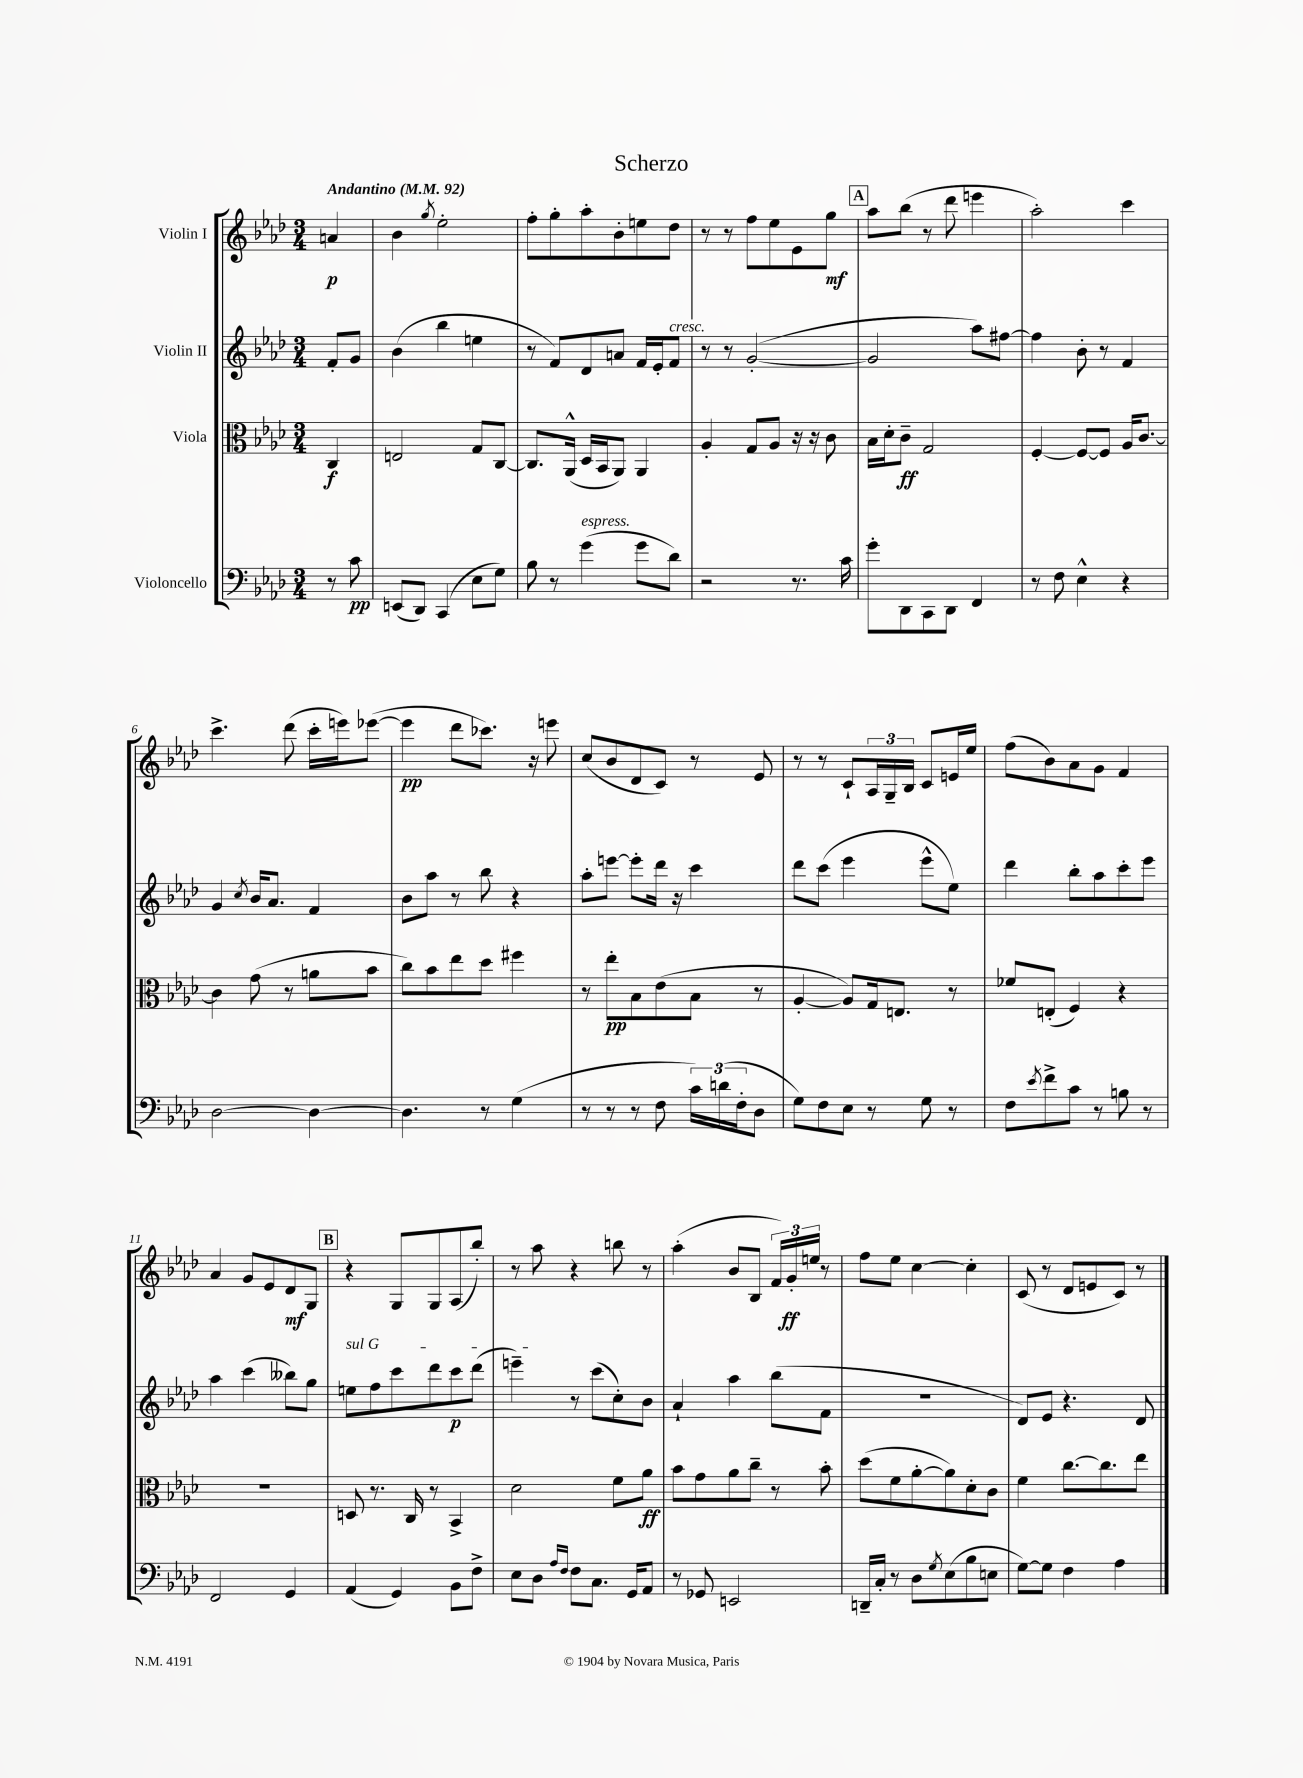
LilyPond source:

\header { title = "Scherzo" }
<<
\new StaffGroup <<
\new Staff = "s0" \with { instrumentName = "Violin I" } {
    \clef treble \key aes \major \numericTimeSignature \time 3/4 \partial 4 \tempo "Andantino" 4 = 92
    a'4\p |
    bes'4 \acciaccatura { g''8 } ees''2-. |
    f''8-. g''8-. aes''8-. bes'8-. e''8 des''8 |
    r8 r8 f''8 ees''8 ees'8 g''8\mf |
    \mark \markup { \box "A" } aes''8 bes''8( r8 des'''8 e'''4 |
    aes''2-.) c'''4 |
    c'''4.-> des'''8( c'''16-. e'''16) ees'''8~( |
    ees'''4\pp des'''8 ces'''8.) r16 e'''8 |
    c''8( bes'8 des'8 c'8) r8 ees'8 |
    r8 r8 c'8-! \tuplet 3/2 { aes16 g16-- bes16 } c'8 e'16 ees''16 |
    f''8( bes'8) aes'8 g'8 f'4 |
    aes'4 g'8 ees'8 des'8\mf g8 |
    \mark \markup { \box "B" } r4 g8 g8 aes8( bes''8-.) |
    r8 aes''8 r4 b''8 r8 |
    aes''4-.( bes'8 bes8 \tuplet 3/2 { f'16) g'16-.\ff e''16 } r8 |
    f''8 ees''8 c''4~ c''4-. |
    c'8( r8 des'8 e'8 c'8) r8 \bar "|." |
}
\new Staff = "s1" \with { instrumentName = "Violin II" } {
    \clef treble \key aes \major \numericTimeSignature \time 3/4 \partial 4
    f'8-. g'8 |
    bes'4( bes''4 e''4 |
    r8 f'8) des'8 a'8 f'16 ees'16-. f'8^\markup { \italic "cresc." } |
    r8 r8 g'2~-.( |
    \mark \markup { \box "A" } g'2 aes''8) fis''8~ |
    fis''4 bes'8-. r8 f'4 |
    g'4 \acciaccatura { c''8 } bes'16 aes'8. f'4 |
    bes'8 aes''8 r8 bes''8 r4 |
    aes''8-. e'''8~ e'''8-. des'''16 r16 c'''4 |
    des'''8 c'''8( ees'''4 ees'''8-^ ees''8) |
    des'''4 bes''8-. aes''8 c'''8-. ees'''8 |
    aes''4 c'''4( beses''8) g''8 |
    \mark \markup { \box "B" } \once \override TextSpanner.bound-details.left.text = \markup { \italic "sul G" } e''8\startTextSpan f''8 c'''8 des'''8 c'''8\p des'''8( |
    e'''4--\stopTextSpan) r8 c'''8( c''8-.) bes'8 |
    aes'4-! aes''4 bes''8( f'8 |
    R2. |
    des'8) ees'8 r4. des'8 \bar "|." |
}
\new Staff = "s2" \with { instrumentName = "Viola" } {
    \clef alto \key aes \major \numericTimeSignature \time 3/4 \partial 4
    c4\f |
    e2 g8 c8~ |
    c8. aes,16-^( des16 bes,16 aes,8) aes,4 |
    aes4-. g8 aes8 r16 r16 c'8 |
    \mark \markup { \box "A" } bes16 des'16-. c'8--\ff g2 |
    f4~-. f8~ f8 aes16 c'8.~ |
    c'4 g'8( r8 a'8 bes'8 |
    c''8) bes'8 ees''8 des''8 fis''4 |
    r8 ees''8-.\pp bes8 ees'8( bes8 r8 |
    aes4~-. aes8) g16 e8. r8 |
    fes'8 e8-.( f4) r4 |
    R2. |
    \mark \markup { \box "B" } d8 r8. c16 r8 bes,4-> |
    des'2 f'8 aes'8\ff |
    bes'8 g'8 aes'8 c''8-- r8 bes'8-. |
    des''8( f'8 aes'8~-. aes'8) des'8-. c'8 |
    f'4 c''8.~ c''8. ees''8 \bar "|." |
}
\new Staff = "s3" \with { instrumentName = "Violoncello" } {
    \clef bass \key aes \major \numericTimeSignature \time 3/4 \partial 4
    r8 c'8\pp |
    e,8( des,8) c,4( ees8 g8) |
    bes8 r8 g'4^\markup { \italic "espress." }( g'8 des'8) |
    r2 r8. c'16 |
    \mark \markup { \box "A" } g'8-. des,8 c,8 des,8 f,4 |
    r8 f8 ees4-^ r4 |
    des2~ des4~ |
    des4. r8 g4( |
    r8 r8 r8 f8 \tuplet 3/2 { c'16) d'16( f16-. } des8 |
    g8) f8 ees8 r8 g8 r8 |
    f8 \acciaccatura { ees'8 } f'8-> c'8 r8 b8 r8 |
    f,2 g,4 |
    \mark \markup { \box "B" } aes,4( g,4) bes,8 f8-> |
    ees8 des8 \grace { aes16 f16 } f8 c8. g,16 aes,8 |
    r8 ges,8 e,2 |
    d,16-- c16-. r8 des8 \acciaccatura { g8 } ees8( bes8 e8 |
    g8~) g8 f4 aes4 \bar "|." |
}
>>
>>
